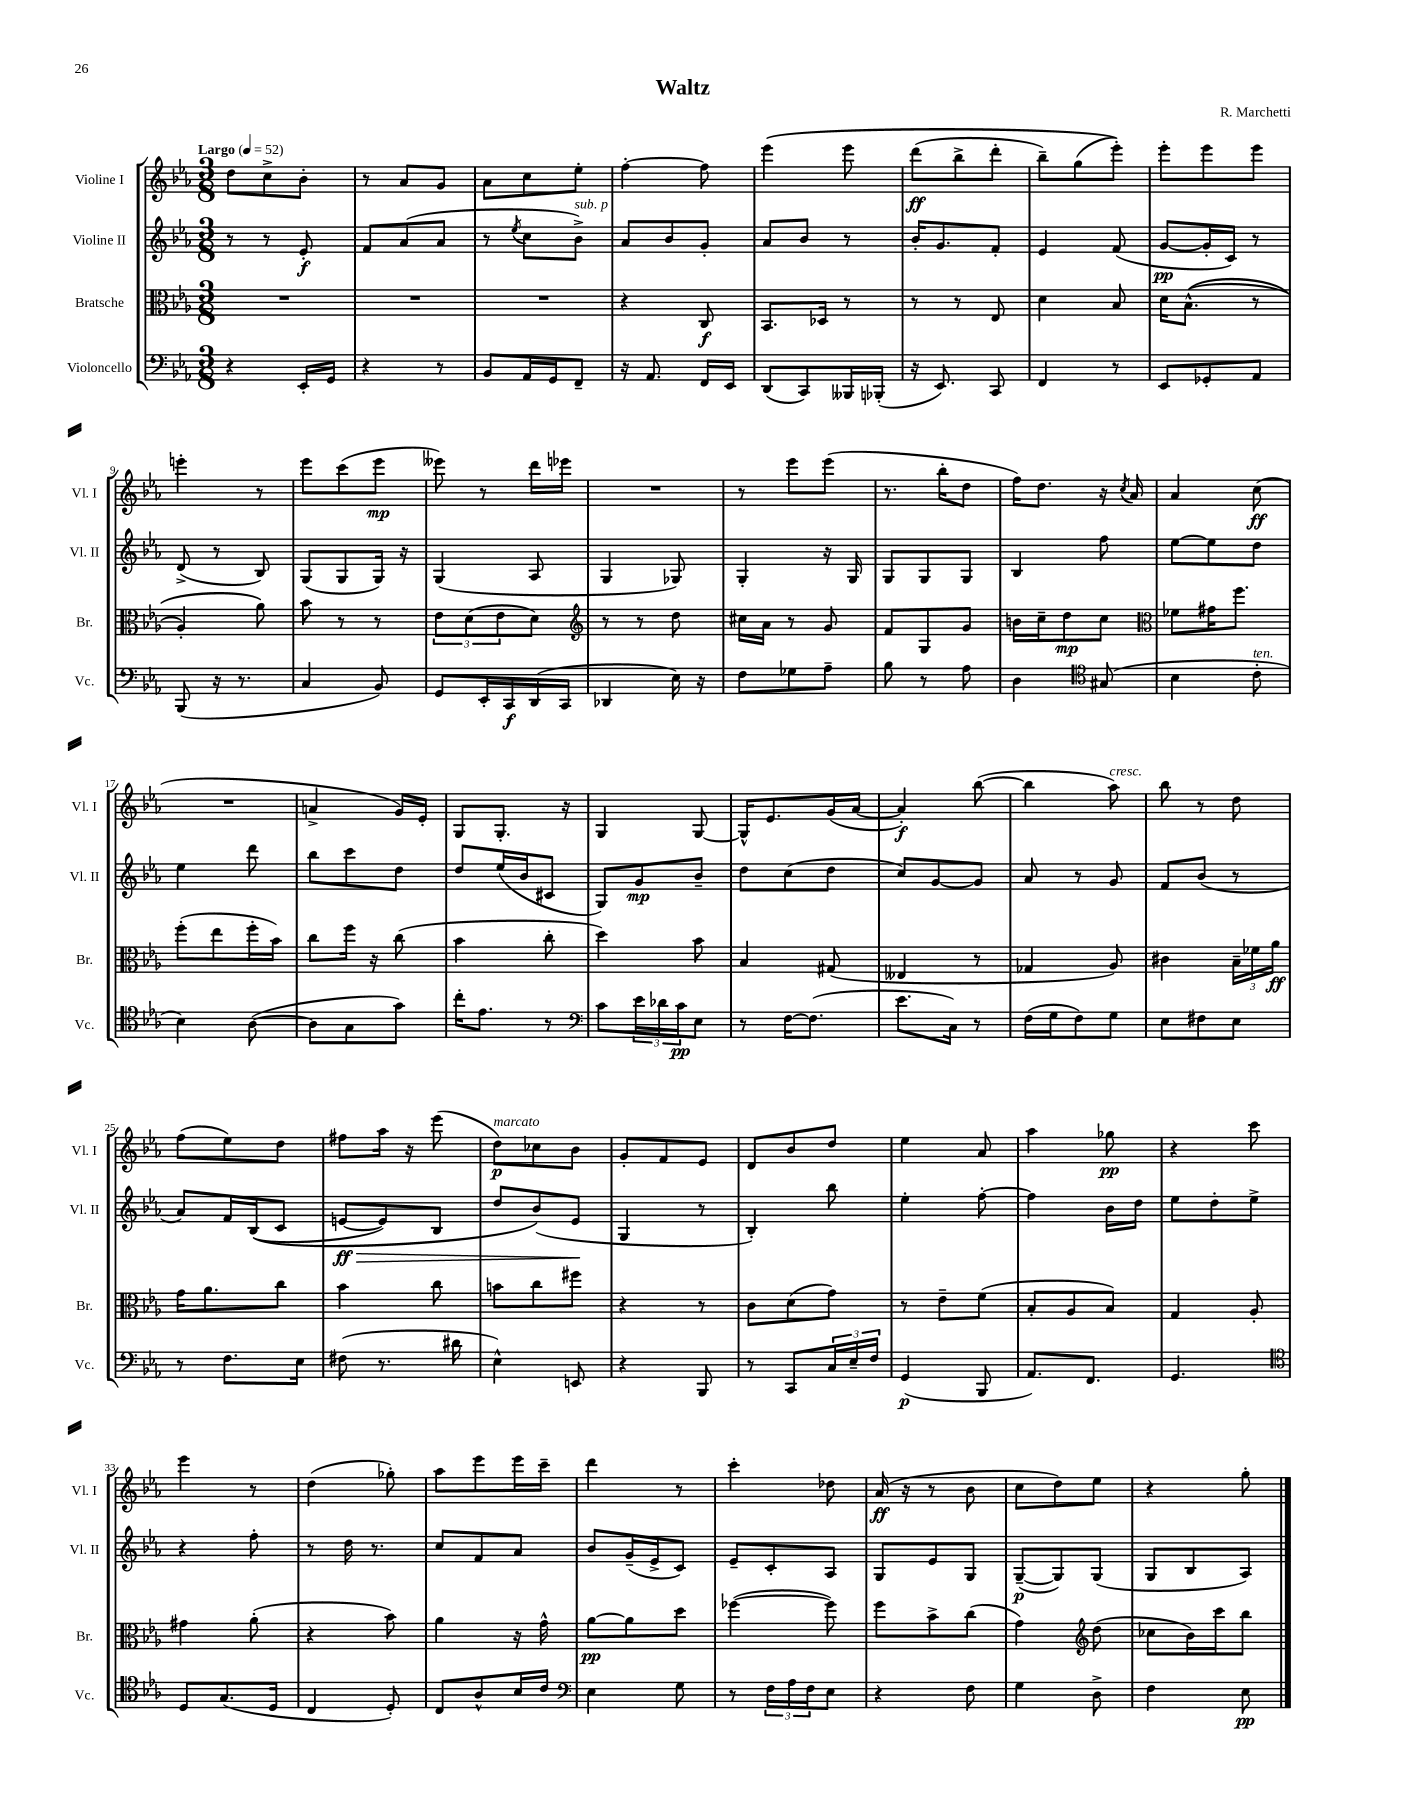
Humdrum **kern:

**kern	**kern	**kern	**kern
*staff4	*staff3	*staff2	*staff1
*clefF4	*clefC3	*clefG2	*clefG2
*k[b-e-a-]	*k[b-e-a-]	*k[b-e-a-]	*k[b-e-a-]
*M3/8	*M3/8	*M3/8	*M3/8
*MM52	*MM52	*MM52	*MM52
4r	4.r	8r	8dd\L
.	.	8r	8cc^\
16EE-'/LL	.	8e-'/	8b-'\J
16GG/JJ	.	.	.
=	=	=	=
4r	4.r	8f/L	8r
.	.	(8a-/	8a-/L
8r	.	8a-/J	8g/J
=	=	=	=
8BB-/L	4.r	8r	8a-\L
.	.	8qee-/	.
16AA-/L	.	8cc\L	8cc\
16GG/J	.	.	.
8FF~/J	.	8b-^\J)	8ee-'\J
=	=	=	=
16r	4r	8a-/L	[4ff'\
8.AA-/	.	.	.
.	.	8b-/	.
16FF/LL	8C/	8g'/J	8ff\]
16EE-/JJ	.	.	.
=	=	=	=
(8DD/L	8.BB-/L	8a-/L	&(4eee-\
8CC/)	.	8b-/J	.
.	16D-/Jk	.	.
16BBB--/L	8r	8r	8eee-\
(16BBB-'/JJ	.	.	.
=	=	=	=
16r	8r	16b-'/LK	(8ddd\L
8.EE-/)	.	8.g/	.
.	8r	.	8bb-^\
8CC/	8E-/	8f'/J	8ddd'\J
=	=	=	=
4FF/	4d\	4e-/	8bb-~\L)
.	.	.	(8gg\
8r	8B-/	(8f/	8eee-'\J)&)
=	=	=	=
8EE-/L	16d\LK	[8g/L	8eee-'\L
.	&((8.B-^^\J	.	.
8GG-'/	.	16g'/]L	8eee-\
.	.	16c/JJ)	.
8AA-/J	8r	8r	8eee-\J
=	=	=	=
(8BBB-/	4A-'/)	(8d^/	4eee'\
16r	.	8r	.
8.r	.	.	.
.	8a-\&)	8B-/)	8r
=	=	=	=
4C/	8b-\	(8G/L	8eee-\L
.	8r	8G/	(8ccc\
8BB-/)	8r	16G/Jk)	8eee-\J
.	.	16r	.
=	=	=	=
8GG/L	12e-\L	(4G/	8eee--\)
.	(12d\	.	.
16EE-'/L	.	.	8r
.	12e-\	.	.
16CC/	.	.	.
(16DD/	8d\J)	8A-/	16ddd\LL
16CC/JJ	.	.	16eee-\JJ
=	=	=	=
*	*clefG2	*	*
4DD-/	8r	4G/	4.r
.	8r	.	.
16E-\)	8dd\	8G-/)	.
16r	.	.	.
=	=	=	=
8F\L	16cc#\LL	4G'/	8r
.	16a-\JJ	.	.
8G-\	8r	.	8eee-\L
8A-~\J	8g/	16r	(8eee-\J
.	.	16G/	.
=	=	=	=
8B-\	8f/L	8G/L	8.r
8r	8G/	8G/	.
.	.	.	16bb-'\LK
8A-\	8g/J	8G/J	8dd\J
=	=	=	=
4D\	16b\LL	4B-/	16ff\LK)
.	16cc~\J	.	8.dd\J
.	8dd\	.	.
*clefC4	*	*	*
(8G#/	8cc\J	8ff\	16r
.	.	.	8qcc/
.	.	.	16a-/
=	=	=	=
*	*clefC3	*	*
4B-\	8f-\L	[8ee-\L	4a-/
.	16g#\K	8ee-\]	.
.	8.ff\J	.	.
8c'\	.	8dd\J	(8cc\
=	=	=	=
4B-\)	(8ff'\L	4ee-\	4.r
.	8ee-\	.	.
([8A-\	16ff'\L	8ddd\	.
.	16b-\JJ)	.	.
=	=	=	=
8A-\]L	8cc\L	8bb-\L	4a^/
8G\	16ff\Jk	8ccc\	.
.	16r	.	.
8g\J)	(8cc\	8dd\J	16g/LL)
.	.	.	16e-'/JJ
=	=	=	=
16cc'\LK	4b-\	8dd/L	8G/L
8.e-\J	.	.	.
.	.	(16ee-/L	8.G'/J
.	.	16b-/J	.
8r	8cc'\	8c#/J	.
.	.	.	16r
=	=	=	=
*clefF4	*	*	*
8c\L	4dd\)	8G/L)	4G/
24e-\L	.	8g/	.
24d-\	.	.	.
24c\J	.	.	.
8E-\J	8b-\	8b-~/J	[8G/
=	=	=	=
8r	4B-/	8dd\L	16G^^/]LK
.	.	.	8.e-/
[16F\LK	.	(8cc\	.
(8.F\]J	.	.	.
.	(8G#/	8dd\J	(16g/L
.	.	.	[16a-/JJ
=	=	=	=
8.e-\L	4E--/	8cc/L)	4a-'/])
.	.	[8g/	.
16C\Jk)	.	.	.
8r	8r	8g/]J	([8bb-\
=	=	=	=
(16F\LL	4G-/	8a-/	4bb-\]
16G\J	.	.	.
8F\)	.	8r	.
8G\J	8A-/)	8g/	8aa-\)
=	=	=	=
8E-\L	4c#\	8f/L	8bb-\
8F#\	.	(8b-/J	8r
8E-\J	24B-~\LL	8r	8dd\
.	24f-\	.	.
.	24a-\JJ	.	.
=	=	=	=
8r	16g\LK	8a-/L)	(8ff\L
.	8.a-\	.	.
8.F\L	.	16f/L	8ee-\)
.	.	&((16B-/J	.
.	8cc\J	8c/J	8dd\J
16E-\Jk	.	.	.
=	=	=	=
(8F#\	4b-\	[8e/L	8ff#\L
8.r	.	8e/])	16aa-\Jk
.	.	.	16r
.	8cc\	8B-/J	(8eee-\
16d#\	.	.	.
=	=	=	=
4E-^^\)	8b\L	8dd/L	8dd\L)
.	8cc\	(8b-/&)	8cc-\
8EE/	8ff#\J	8e-/J	8b-\J
=	=	=	=
4r	4r	4G/	8g'/L
.	.	.	8f/
8BBB-/	8r	8r	8e-/J
=	=	=	=
8r	8c\L	4B-'/)	8d/L
8CC/L	(8d\	.	8b-/
24C/L	8g\J)	8bb-\	8dd/J
24E-~/	.	.	.
24F/JJ	.	.	.
=	=	=	=
(4GG/	8r	4ee-'\	4ee-\
.	8e-~\L	.	.
8BBB-/	(8f\J	[8ff'\	8a-/
=	=	=	=
8.AA-/L)	8B-'/L	4ff\]	4aa-\
.	8A-/	.	.
8.FF/J	.	.	.
.	8B-/J)	16b-\LL	8gg-\
.	.	16dd\JJ	.
=	=	=	=
4.GG/	4G/	8ee-\L	4r
.	.	8dd'\	.
.	8A-'/	8ee-^\J	8ccc\
=	=	=	=
*clefC4	*	*	*
8D/L	4g#\	4r	4eee-\
(8.G/	.	.	.
.	(8a-'\	8ff'\	8r
16D/Jk	.	.	.
=	=	=	=
4C/	4r	8r	(4dd\
.	.	16dd\	.
.	.	8.r	.
8D'/)	8b-\)	.	8gg-'\)
=	=	=	=
8C/L	4a-\	8cc/L	8aa-\L
8A-^^/	.	8f/	8eee-\
16B-/L	16r	8a-/J	16eee-\L
16c/JJ	16g^^\	.	16ccc~\JJ
=	=	=	=
*clefF4	*	*	*
4E-\	[8a-\L	8b-/L	4ddd\
.	8a-\]	(16g~/L	.
.	.	16e-^/J	.
8G\	8dd\J	8c/J)	8r
=	=	=	=
8r	([4ff-\	8e-~/L	4ccc'\
24F\LL	.	8c'/	.
24A-\	.	.	.
24F\J	.	.	.
8E-\J	8ff-\])	8A-/J	8dd-\
=	=	=	=
4r	8ff\L	8G/L	(16a-/
.	.	.	16r
.	8b-^\	8e-/	8r
8F\	(8cc\J	8G/J	8b-\
=	=	=	=
4G\	4g\)	([8G~/L	8cc\L
.	.	8G/])	8dd\)
*	*clefG2	*	*
8D^\	(8dd\	(8G/J	8ee-\J
=	=	=	=
4F\	8cc-\L	8G/L	4r
.	16b-\L)	8B-/	.
.	16ccc\J	.	.
8E-\	8bb-\J	8A-/J)	8gg'\
==	==	==	==
*-	*-	*-	*-
